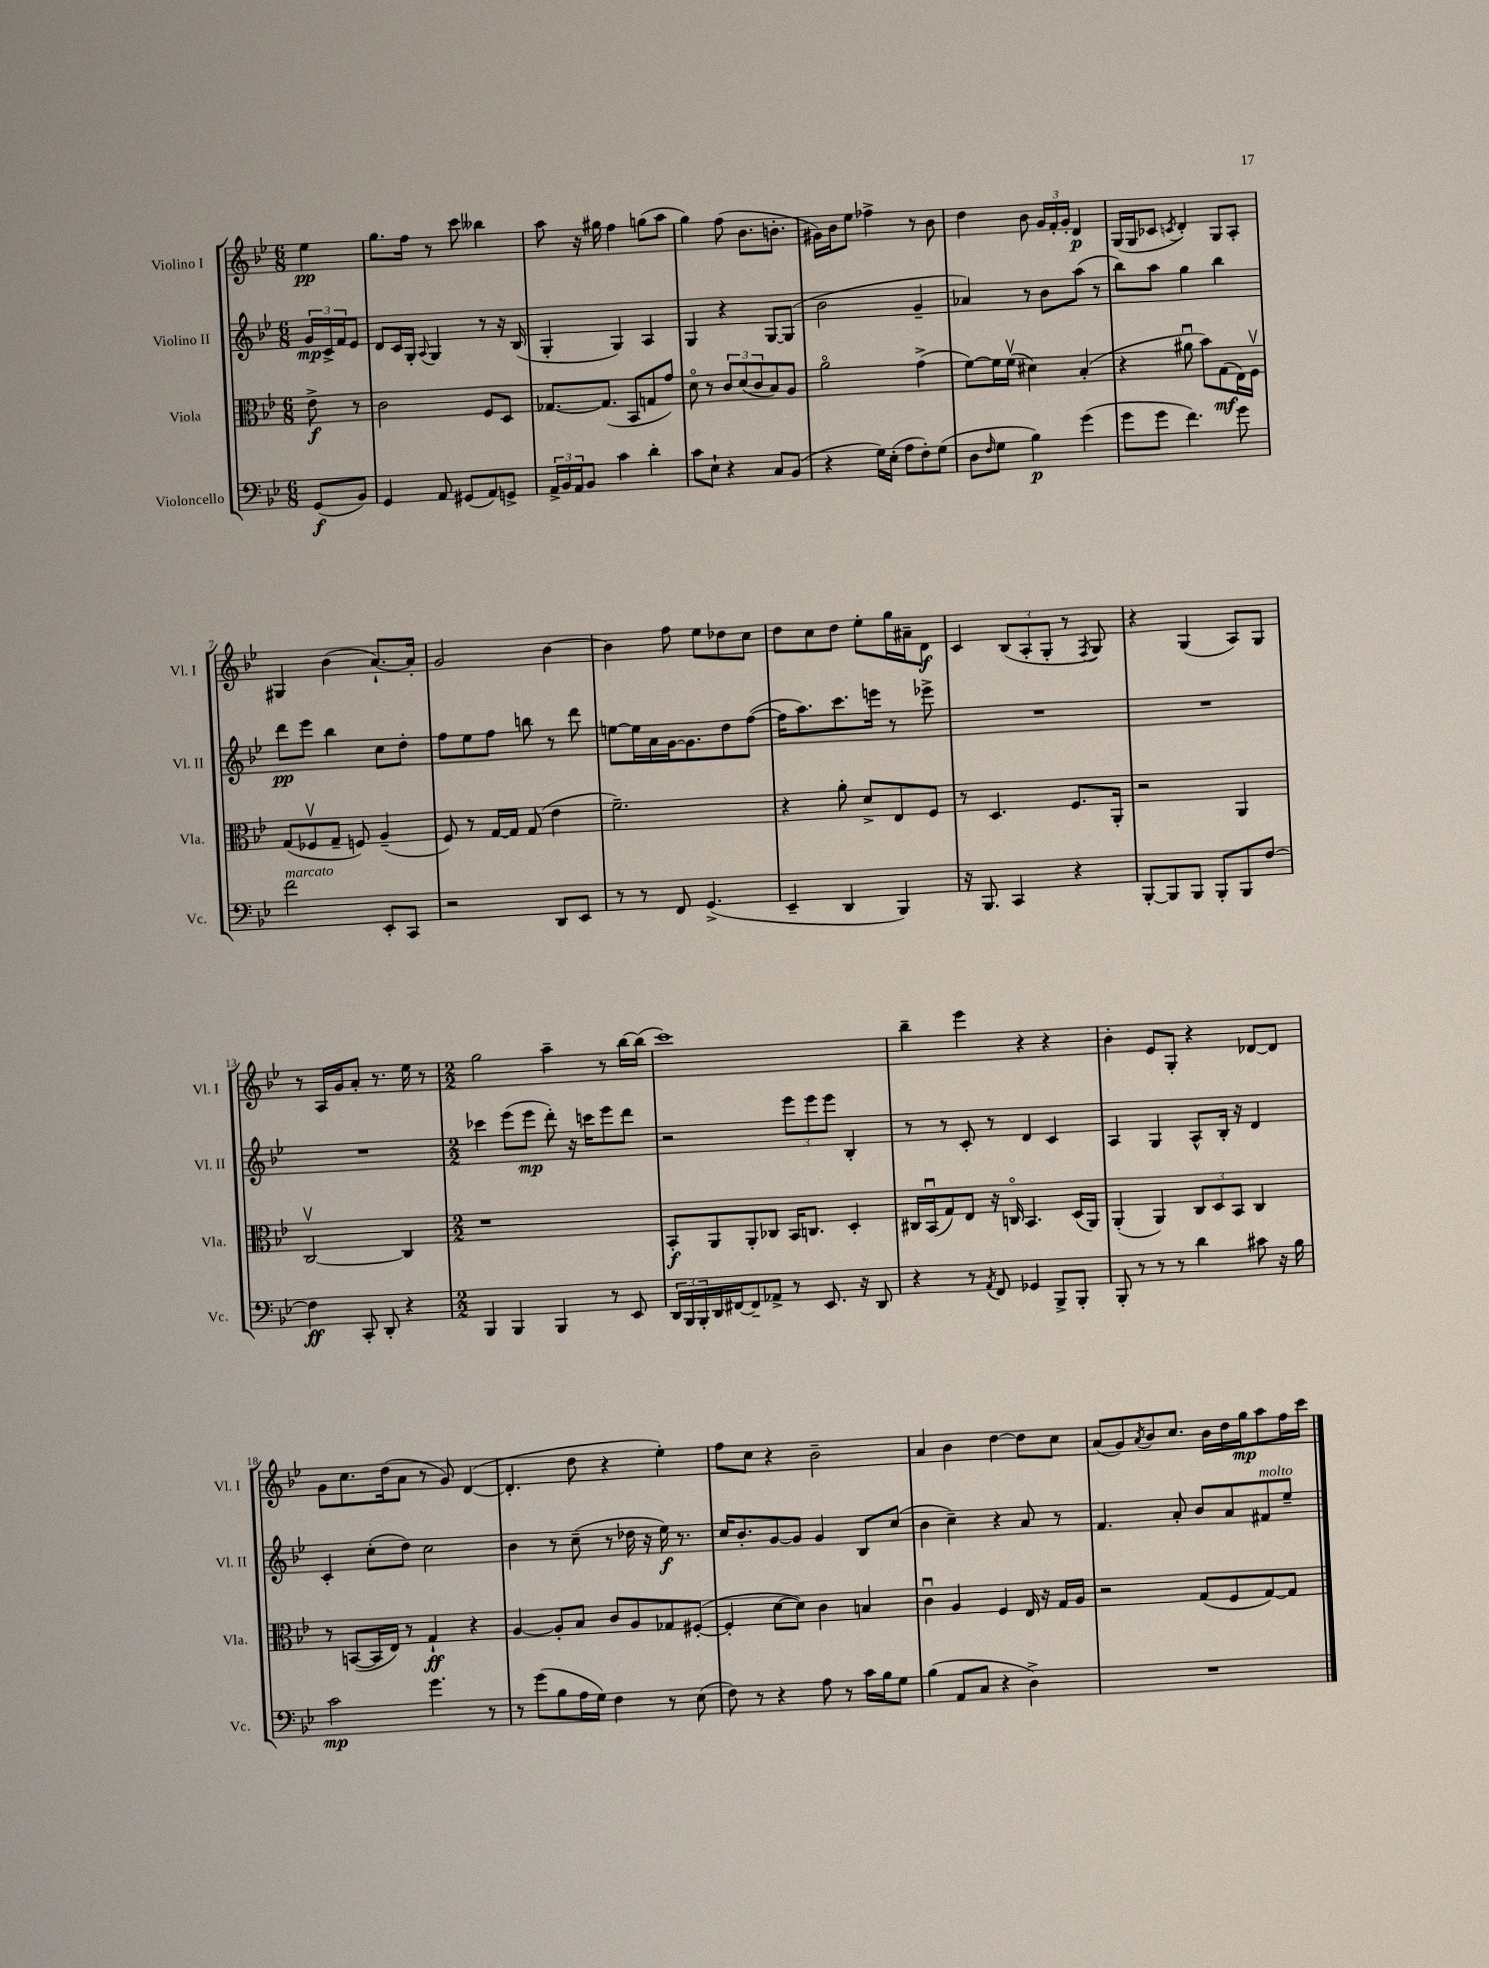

**kern	**dynam	**kern	**dynam	**kern	**dynam	**kern	**dynam
*part4	*part4	*part3	*part3	*part2	*part2	*part1	*part1
*staff4	*staff4	*staff3	*staff3	*staff2	*staff2	*staff1	*staff1
*I"Violoncello	*	*I"Viola	*	*I"Violino II	*	*I"Violino I	*
*I'Vc.	*	*I'Vla.	*	*I'Vl. II	*	*I'Vl. I	*
*clefF4	*	*clefC3	*	*clefG2	*	*clefG2	*
*k[b-e-]	*	*k[b-e-]	*	*k[b-e-]	*	*k[b-e-]	*
*M6/8	*	*M6/8	*	*M6/8	*	*M6/8	*
=	=	=	=	=	=	=	=
(8GG/L	f	8e-^\	f	24g/LL	mp	4ee-\	pp
.	.	.	.	24c^/	.	.	.
.	.	.	.	24f/J	.	.	.
8BB-/J)	.	8r	.	8e-/J	.	.	.
=1	=1	=1	=1	=1	=1	=1	=1
4GG/	.	2c\	.	8d/L	.	8.gg\L	.
.	.	.	.	16c/L	.	.	.
.	.	.	.	16G'/JJ	.	16ff\Jk	.
.	.	.	.	8qqA/	.	.	.
8AA/	.	.	.	4G/	.	8r	.
(8GG#X/L	.	.	.	.	.	8ccc\	.
8AA/)	.	8F/L	.	8r	.	4bb--X\	.
8GGn^/J	.	8D/J	.	16r	.	.	.
.	.	.	.	(16B-/	.	.	.
=2	=2	=2	=2	=2	=2	=2	=2
24AA^/LL	.	[8.G-X/L	.	4G'/	.	8aa\	.
24BB-/	.	.	.	.	.	.	.
24AA/J	.	.	.	.	.	.	.
8BB-/J	.	.	.	.	.	16r	.
.	.	(8.G-/J]	.	.	.	16gg#X\	.
4c\	.	.	.	4G/)	.	4ff\	.
.	.	8BB-/L	.	.	.	.	.
4d'\	.	8Gn/	.	4A/	.	(8ggn\L	.
.	.	8g/J)	.	.	.	8aa\J	.
=3	=3	=3	=3	=3	=3	=3	=3
8c\L	.	8d\	.	4G/	.	4gg\)	.
8E-`\J	.	8r	.	.	.	.	.
4r	.	12c/L	.	4r	.	(8ff\	.
.	.	(12d/	.	.	.	.	.
.	.	.	.	.	.	8.b-\L	.
.	.	12c/	.	.	.	.	.
8C/L	.	8B-/)	.	[8G/L	.	.	.
.	.	.	.	.	.	8.bn'\J	.
(8BB-/J	.	8A/J	.	(8G/J]	.	.	.
=4	=4	=4	=4	=4	=4	=4	=4
4r	.	2a\	.	2b-\	.	16g#X\LL)	.
.	.	.	.	.	.	16b-\J	.
.	.	.	.	.	.	8ee-\J	.
16G\LL)	.	.	.	.	.	4ff-X^\	.
(16E-'\JJ	.	.	.	.	.	.	.
8A\L	.	.	.	.	.	.	.
8F'\)	.	(4g^\	.	4g~/	.	8r	.
(8G\J	.	.	.	.	.	8b-\	.
=5	=5	=5	=5	=5	=5	=5	=5
8D\L	.	[8f\L)	.	4a-X/)	.	4dd\	.
16qqF/	.	.	.	.	.	.	.
8G\J	.	16f\L]	.	.	.	.	.
.	.	(16fv\JJ	.	.	.	.	.
4B-\)	p	4d#X\)	.	8r	.	8b-\	.
.	.	.	.	8b-\L	.	24g/LL	.
.	.	.	.	.	.	24f'/	.
.	.	.	.	.	.	24g'/JJ	.
(4g\	.	(4B-'/	.	(8aa\J	.	4d/	p
.	.	.	.	8r	.	.	.
=6	=6	=6	=6	=6	=6	=6	=6
8g\L	.	4r	.	8bb-\L)	.	(16G/LL	.
.	.	.	.	.	.	16G/J	.
8g\J	.	.	.	8aa\J	.	8c-X/J	.
.	.	.	.	.	.	8qcn/	.
4.f\)	.	8a#Xu\	.	4gg\	.	4d'/)	.
.	.	8b-\L)	.	.	.	.	.
.	.	(8G\	mf	4bb-\	.	8G/L	.
8g\	.	16E-\L)	.	.	.	8A'/J	.
.	.	16Fv\JJ	.	.	.	.	.
!!LO:LB:g=z
=7	=7	=7	=7	=7	=7	=7	=7
!LO:TX:a:i:t=marcato	!	!	!	!	!	!	!
2f\	.	(8G/L	.	8ddd\L	pp	4G#X/	.
.	.	8F-Xv/	.	8eee-\J	.	.	.
.	.	8G~/J	.	4bb-\	.	(4b-\	.
.	.	8Fn/)	.	.	.	.	.
8EE-'/L	.	(4A~/	.	8cc\L	.	[8.a`/L)	.
8CC/J	.	.	.	8dd'\J	.	.	.
.	.	.	.	.	.	16a'/Jk]	.
=8	=8	=8	=8	=8	=8	=8	=8
2r	.	8F/)	.	8ff\L	.	2g/	.
.	.	8r	.	8ee-\	.	.	.
.	.	[16G/LL	.	8ff\J	.	.	.
.	.	16G/JJ]	.	.	.	.	.
.	.	(8G/	.	8bbn\	.	.	.
8DD/L	.	4e-\	.	8r	.	[4b-\	.
8EE-/J	.	.	.	8ddd\	.	.	.
=9	=9	=9	=9	=9	=9	=9	=9
8r	.	2.f~\)	.	[8een\L	.	4b-\]	.
8r	.	.	.	16ee\L]	.	.	.
.	.	.	.	16a\	.	.	.
8FF/	.	.	.	[16g\J	.	8ff\	.
.	.	.	.	8.g\]	.	.	.
(4.GG^/	.	.	.	.	.	8ee-\L	.
.	.	.	.	8dd\	.	8dd-X\	.
.	.	.	.	([8ff\J	.	8cc\J	.
=10	=10	=10	=10	=10	=10	=10	=10
4EE-~/	.	4r	.	16ff\KL]	.	8dd\L	.
.	.	.	.	8.aa\)	.	.	.
.	.	.	.	.	.	8cc\	.
4DD/	.	8a'\	.	8.ccc\	.	8dd\J	.
.	.	8d^/L	.	.	.	8ee-'\L	.
.	.	.	.	16eeen\Jk	.	.	.
4BBB-/)	.	8E-/	.	8r	.	16gg\L	.
.	.	.	.	.	.	16a#X~\J	.
.	.	8F/J	.	8eee-X^\	.	8d\J	f
=11	=11	=11	=11	=11	=11	=11	=11
16r	.	8r	.	2.r	.	4c/	.
8.BBB-/	.	.	.	.	.	.	.
.	.	4.D/	.	.	.	.	.
4CC/	.	.	.	.	.	(12B-/L	.
.	.	.	.	.	.	12A'/	.
.	.	.	.	.	.	12G'/J	.
4r	.	8.F/L	.	.	.	8r	.
.	.	.	.	.	.	8qF/	.
.	.	.	.	.	.	8G/)	.
.	.	16AA'/Jk	.	.	.	.	.
=12	=12	=12	=12	=12	=12	=12	=12
[8BBB-'/L	.	2r	.	2.r	.	4r	.
8BBB-/]	.	.	.	.	.	.	.
8BBB-/J	.	.	.	.	.	(4G/	.
8BBB-'/L	.	.	.	.	.	.	.
8BBB-/	.	4AA/	.	.	.	8A/L)	.
[8F/J	.	.	.	.	.	8G/J	.
!!LO:LB:g=z
=13	=13	=13	=13	=13	=13	=13	=13
4F\]	ff	[2Cv/	.	2.r	.	8r	.
.	.	.	.	.	.	16A/LL	.
.	.	.	.	.	.	16g/J	.
8CC'/	.	.	.	.	.	8a'/J	.
8DD'/	.	.	.	.	.	8.r	.
4r	.	4C/]	.	.	.	.	.
.	.	.	.	.	.	16ee-\	.
.	.	.	.	.	.	8r	.
=14	=14	=14	=14	=14	=14	=14	=14
*M2/2	*	*M2/2	*	*M2/2	*	*M2/2	*
4BBB-/	.	1r	.	4ccc-X\	.	2gg\	.
4BBB-/	.	.	.	(8eee-\L	.	.	.
.	.	.	.	8eee-\J	mp	.	.
4BBB-/	.	.	.	8ddd'\)	.	4aa~\	.
.	.	.	.	16r	.	.	.
.	.	.	.	16cccn\KL	.	.	.
8r	.	.	.	8eee-\	.	8r	.
8EE-/	.	.	.	8ddd\J	.	[16bb-\LL	.
.	.	.	.	.	.	(16bb-\JJ]	.
=15	=15	=15	=15	=15	=15	=15	=15
24DD/LL	.	8BB-'/L	f	2r	.	1ccc)	.
24BBB-/	.	.	.	.	.	.	.
24BBB-'/	.	.	.	.	.	.	.
16DD/	.	8AA/	.	.	.	.	.
[16FF#X/J	.	.	.	.	.	.	.
8FF#~/]	.	8AA'/	.	.	.	.	.
8AA-X^/J	.	8C-X/J	.	.	.	.	.
8r	.	16BB-/KL	.	12eee-\L	.	.	.
.	.	8.Cn/J	.	.	.	.	.
.	.	.	.	12eee-\	.	.	.
8.EE-/	.	.	.	.	.	.	.
.	.	.	.	12eee-\J	.	.	.
.	.	4D'/	.	4B-'/	.	.	.
16r	.	.	.	.	.	.	.
8DD/	.	.	.	.	.	.	.
=16	=16	=16	=16	=16	=16	=16	=16
4r	.	16C#X/LL	.	8r	.	4bb-~\	.
.	.	(16BB-u/J	.	.	.	.	.
.	.	8G/)	.	8r	.	.	.
8r	.	8E-/J	.	8c'/	.	4eee-\	.
8qAA/	.	.	.	.	.	.	.
8FF/	.	16r	.	8r	.	.	.
.	.	16Cn/	.	.	.	.	.
4GG-X/	.	4.BB-/	.	4d/	.	4r	.
8BBB-^/L	.	.	.	4c/	.	4r	.
8BBB-'/J	.	(16D/LL	.	.	.	.	.
.	.	16AA/JJ)	.	.	.	.	.
=17	=17	=17	=17	=17	=17	=17	=17
8BBB-'/	.	(4AA'/	.	4A/	.	4b-'\	.
8r	.	.	.	.	.	.	.
8r	.	4AA/)	.	4G/	.	8e-/L	.
8r	.	.	.	.	.	8G'/J	.
4d\	.	12C/L	.	8A^^/L	.	4r	.
.	.	12D/	.	.	.	.	.
.	.	.	.	16B-'/Jk	.	.	.
.	.	12BB-/J	.	.	.	.	.
.	.	.	.	16r	.	.	.
8c#X\	.	4C/	.	4d/	.	[8d-X/L	.
16r	.	.	.	.	.	8d-/J]	.
16B-\	.	.	.	.	.	.	.
!!LO:LB:g=z
=18	=18	=18	=18	=18	=18	=18	=18
2c\	mp	8r	.	4c'/	.	8g\L	.
.	.	([8BBn/L	.	.	.	8.cc\	.
.	.	16BB/L]	.	(8cc'\L	.	.	.
.	.	16E-/JJ)	.	.	.	(16dd\k	.
.	.	8r	.	8dd\J)	.	8a\J	.
4.g\	.	4G`/	ff	2cc\	.	8r	.
.	.	.	.	.	.	8g/)	.
.	.	4r	.	.	.	([4d/	.
8r	.	.	.	.	.	.	.
=19	=19	=19	=19	=19	=19	=19	=19
8r	.	[4A/	.	4b-\	.	4.d'/]	.
(8g\L	.	.	.	.	.	.	.
8B-\	.	8A'/L]	.	8r	.	.	.
16A\L	.	8B-/J	.	(8cc~\	.	8dd\	.
16G\JJ)	.	.	.	.	.	.	.
4F\	.	8c/L	.	8r	.	4r	.
.	.	8A/	.	16dd-X\	.	.	.
.	.	.	.	16r	.	.	.
8r	.	8G-X/	.	16ee-\)	f	4ee-'\)	.
.	.	.	.	8.r	.	.	.
(8E-\	.	([8F#X'/J	.	.	.	.	.
=20	=20	=20	=20	=20	=20	=20	=20
8F\)	.	4F#'/]	.	16cc/KL	.	8ff\L	.
.	.	.	.	8.b-'/	.	.	.
8r	.	.	.	.	.	8cc\J	.
4r	.	[8d\L	.	[8g/	.	4r	.
.	.	8d\J])	.	8g/J]	.	.	.
8A\	.	4c\	.	4g/	.	2b-~\	.
8r	.	.	.	.	.	.	.
16c\LL	.	4Bn/	.	8B-/L	.	.	.
16B-\J	.	.	.	.	.	.	.
8G\J	.	.	.	(8cc/J	.	.	.
=21	=21	=21	=21	=21	=21	=21	=21
(4B-\	.	4cu\	.	4b-\	.	4a/	.
8AA/L	.	4A/	.	4cc~\)	.	4b-\	.
8C/J	.	.	.	.	.	.	.
4r	.	4F/	.	4r	.	[4dd\	.
4D^\)	.	16E-/	.	8a/	.	8dd\L]	.
.	.	16r	.	.	.	.	.
.	.	16G/LL	.	8r	.	8cc\J	.
.	.	16A/JJ	.	.	.	.	.
=22	=22	=22	=22	=22	=22	=22	=22
1r	.	2r	.	4.f/	.	(8a/L	.
.	.	.	.	.	.	8g/)	.
.	.	.	.	.	.	8qa/	.
.	.	.	.	.	.	8b-/	.
.	.	.	.	8a'/	.	8.cc/J	.
.	.	(8G/L	.	8b-/L	.	.	.
.	.	.	.	.	.	16b-\LL	.
.	.	8F/	.	8a/	.	16dd\	.
.	.	.	.	.	.	16gg\J	mp
!	!	!	!	!LO:TX:a:i:t=molto	!	!	!
.	.	[8G/)	.	8f#X/	.	8aa\	.
.	.	8G/J]	.	8ee-~/J	.	16ff\L	.
.	.	.	.	.	.	16ccc\JJ	.
==	==	==	==	==	==	==	==
*-	*-	*-	*-	*-	*-	*-	*-
